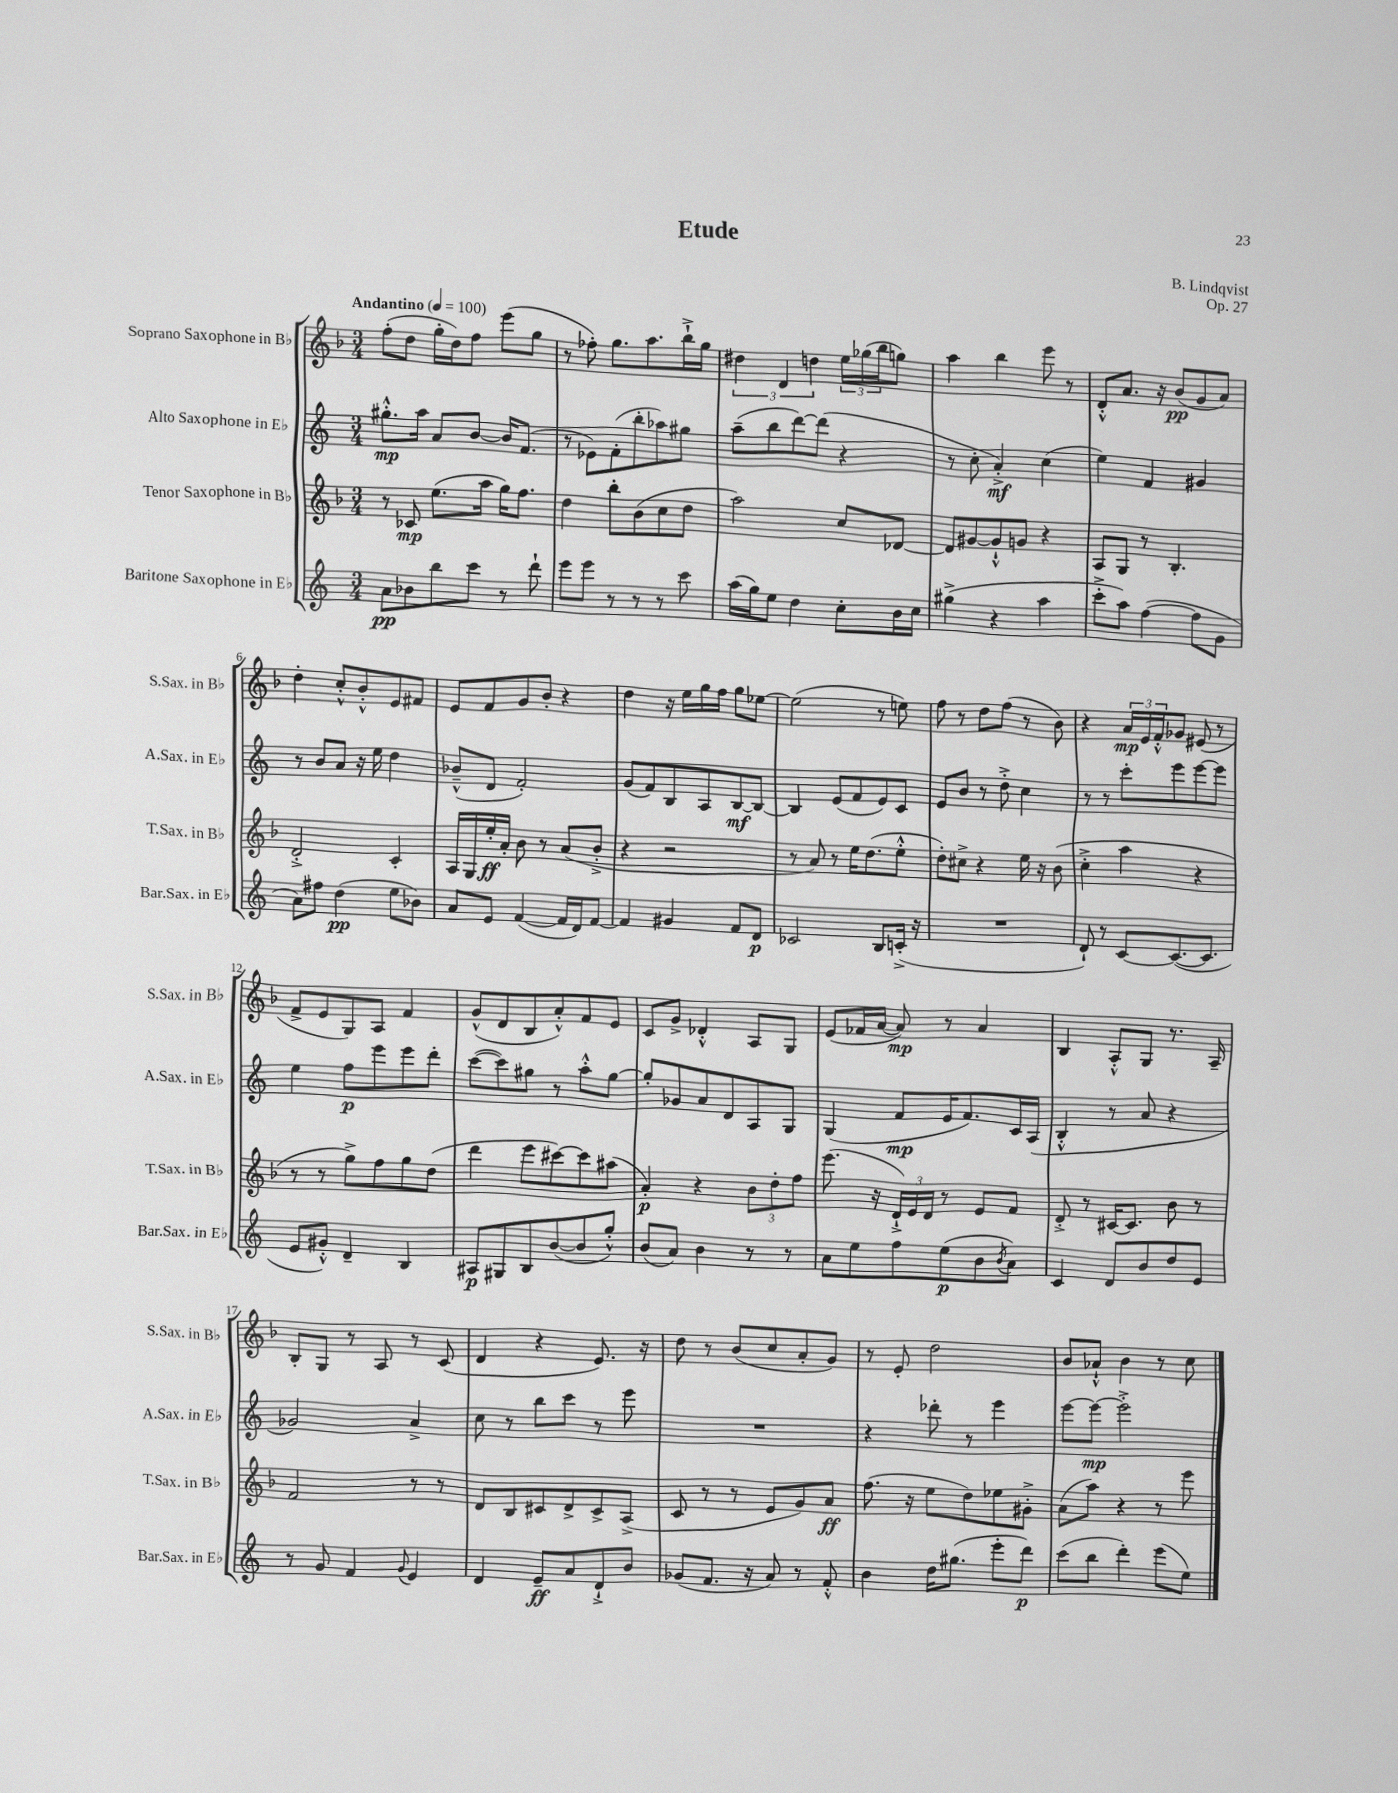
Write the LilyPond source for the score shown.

\header { title = "Etude" composer = "B. Lindqvist" opus = "Op. 27" }
<<
\new StaffGroup <<
\new Staff = "s0" \with { instrumentName = "Soprano Saxophone in Bb" shortInstrumentName = "S.Sax. in Bb" } {
    \clef treble \key f \major \numericTimeSignature \time 3/4 \tempo "Andantino" 4 = 100
    f''8-.( d''8 g''16-. d''16) f''8 e'''8( g''8 |
    r8 fes''8-.) g''8. a''8. bes''16-!-> g''16 |
    \tuplet 3/2 { dis''4 d'4 d''4 } \tuplet 3/2 { e''16 ges''16( bes''16 } g''8) |
    a''4 bes''4 e'''8 r8 |
    d'8-.-^ a'8. r16 bes'8\pp( g'8 a'8) |
    d''4-. c''8-.-^ bes'8-.-^ e'8 fis'8 |
    e'8 f'8 g'8 bes'8-. r4 |
    d''4 r16 e''16 g''16 f''16 g''8 ees''8~ |
    ees''2( r8 e''8) |
    f''8 r8 d''8 f''8( r8 bes'8) |
    r4 \tuplet 3/2 { a'16\mp e'16 f'16-.-^ } ges'8 eis'8( r8 |
    f'8-> e'8 g8) a8 f'4 |
    g'8-^( d'8 bes8 a'8-.-^) f'8 e'8 |
    c'8 g'8-> des'4-.-^ a8 g8 |
    e'8( fes'16 a'16~ a'8\mp) r8 a'4 |
    bes4 a8-.-^ g8 r8. a16-- |
    bes8-. g8 r8 a8 r8 c'8( |
    d'4 r4 e'8.) r16 |
    d''8 r8 bes'8( c''8 a'8-. g'8) |
    r8 e'8-. d''2 |
    bes'8 aes'8-!-^ bes'4 r8 c''8 \bar "|." |
}
\new Staff = "s1" \with { instrumentName = "Alto Saxophone in Eb" shortInstrumentName = "A.Sax. in Eb" } {
    \clef treble \key c \major \numericTimeSignature \time 3/4
    gis''8.-.-^\mp a''16 a'8 b'8~ b'16 f'8.( |
    r8 ees'8) f'8-.( b''8-. aes''8) gis''8 |
    a''8--( b''8 d'''8~) d'''8( r4 |
    r8 c''8-. a'4-.->\mf) c''4( |
    e''4) f'4 gis'4 |
    r8 b'8 a'8 r16 e''16 d''4 |
    bes'8---^( d'8 f'2-.) |
    g'8( f'8) b8 a8 b8~\mf b8~ |
    b4 e'8( f'8 e'8) c'8 |
    e'8 b'8 r8 d''8-.-> c''4 |
    r8 r8 c'''8-. e'''8 e'''8~ e'''8 |
    e''4 f''8\p e'''8 e'''8 d'''8-. |
    c'''8~( c'''8) gis''8 r8 a''8-.-^ gis''8~ |
    gis''8-. ges'8 a'8 d'8 a8 g8 |
    g4( f'8\mp e'16 f'8.) c'16 a16( |
    b4-.-^ r8 a'8 r4 |
    ges'2) a'4-> |
    c''8 r8 b''8 c'''8 r8 e'''8 |
    R2. |
    r4 des'''8-. r8 e'''4 |
    e'''8~ e'''8~\mp e'''2-.-> \bar "|." |
}
\new Staff = "s2" \with { instrumentName = "Tenor Saxophone in Bb" shortInstrumentName = "T.Sax. in Bb" } {
    \clef treble \key f \major \numericTimeSignature \time 3/4
    r8 ces'8\mp e''8.( a''16 g''16) f''8. |
    d''4 bes''8-. bes'8( c''8 d''8 |
    a''2) c''8 des'8~ |
    des'8 gis'8~ gis'8-!-^ g'8 r4 |
    a8 g8 r8 bes4.-. |
    d'2-.-> c'4-. |
    a16 g16 e''16-.\ff a'16-. bes'8 r8 a'8( bes'8-.-> |
    r4 r2 |
    r8 a'8) r8 e''16 d''8.( e''8-.-^ |
    d''8-.) cis''8-> r4 e''16 r16 bes'8( |
    c''4-.-> a''4 r4 |
    r8 r8 g''8->) f''8 g''8 d''8( |
    d'''4 e'''8 cis'''8~) cis'''8 ais''8( |
    a'4-.\p) r4 \tuplet 3/2 { bes'8 d''8-. f''8 } |
    e'''8.( r16 \tuplet 3/2 { d'16-!->) e'16 d'16 } r8 e'8 f'8 |
    d'8-.-> r8 cis'16~ cis'8. bes'8 r8 |
    f'2 r8 r8 |
    d'8 bes8 cis'8 d'8-> cis'8-> a8->( |
    c'8 r8 r8 e'8 g'8) a'8\ff |
    f''8.( r16 e''8 d''8) ees''8 gis'8-.-> |
    a'8( a''8) r4 r8 e'''8 \bar "|." |
}
\new Staff = "s3" \with { instrumentName = "Baritone Saxophone in Eb" shortInstrumentName = "Bar.Sax. in Eb" } {
    \clef treble \key c \major \numericTimeSignature \time 3/4
    a'8\pp bes'8 b''8 c'''8 r8 d'''8-! |
    e'''8 e'''8 r8 r8 r8 c'''8 |
    a''16( g''16) e''8 d''4 c''8-. b'16 c''16 |
    gis''4->( r4 a''4 |
    c'''8-.-> a''8) f''4~( f''8 g'8 |
    a'8) fis''8 d''4\pp( e''8 bes'8) |
    a'8 e'8 f'4~( f'16 d'16) f'8~ |
    f'4 gis'4 f'8 d'8\p |
    ces'2 b8 c'16-.->( r16 |
    R2. |
    d'8-!) r8 c'8~ c'8.~( c'8. |
    e'8 gis'8-.-^) d'4-- b4 |
    ais8\p gis8 b8 b'8~( b'8 g''8-.-^) |
    b'8( a'8) b'4 r8 r8 |
    a'8 e''8 f''8 e''8\p( b'8 \acciaccatura { b'8 } a'8) |
    c'4 d'8 b'8 d''8 e'8 |
    r8 g'8 f'4 \appoggiatura { g'8 } e'4 |
    d'4 e'8--\ff a'8 d'8-!-> b'8 |
    ges'8( f'8. r16 a'8) r8 f'8-.-^ |
    b'4 d''16 gis''8.( e'''8-. d'''8\p) |
    c'''8( b''8 d'''4-.) e'''8( e''8) \bar "|." |
}
>>
>>
